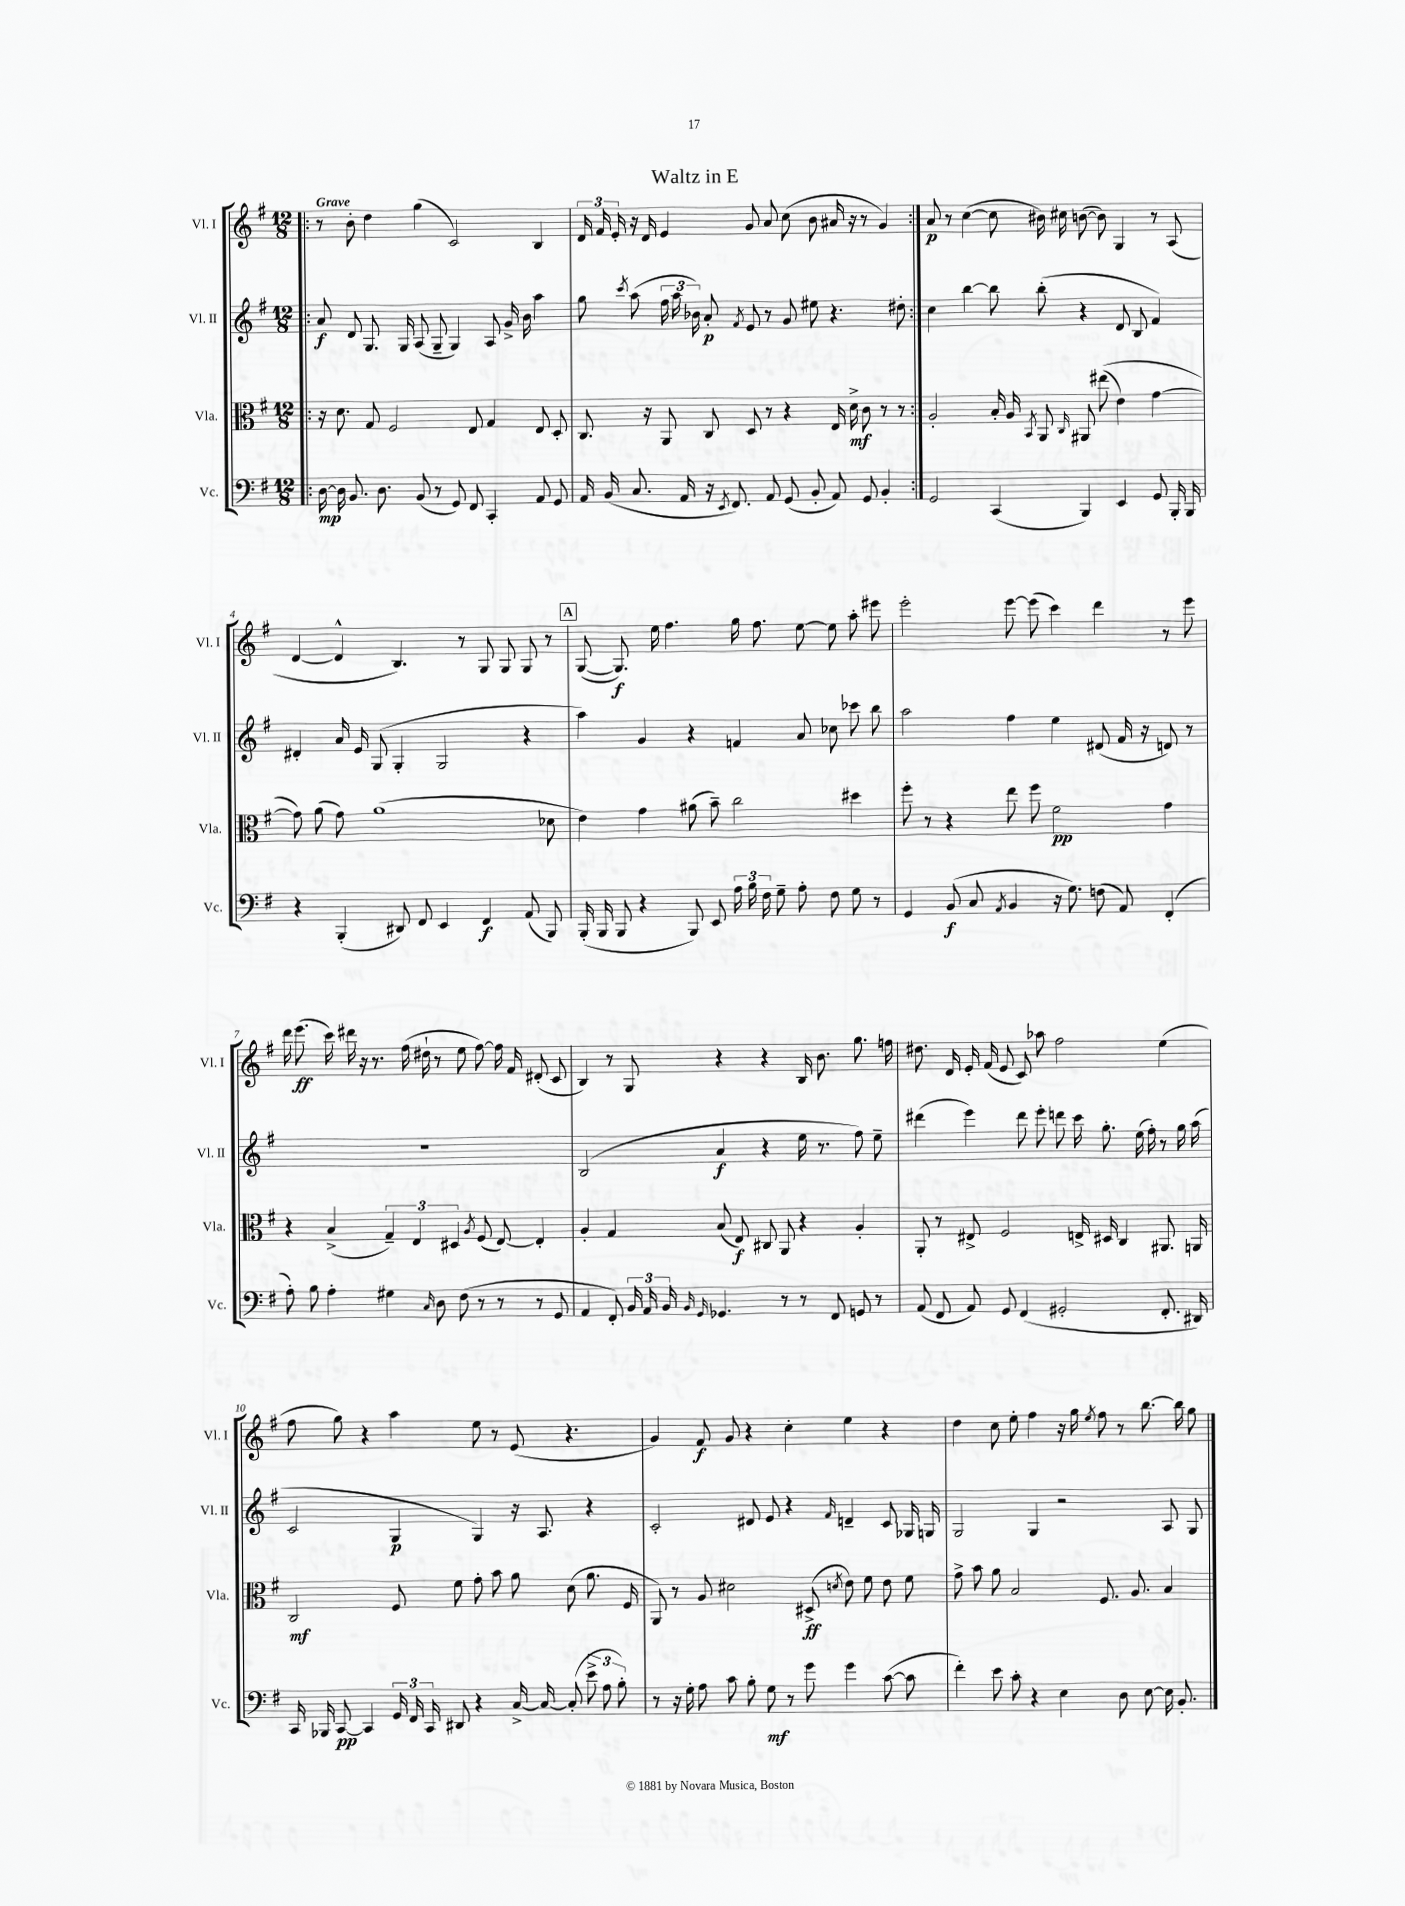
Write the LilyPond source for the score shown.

\header { title = "Waltz in E" }
<<
\new StaffGroup <<
\new Staff = "s0" \with { instrumentName = "Vl. I" shortInstrumentName = "Vl. I" } {
    \clef treble \key g \major \numericTimeSignature \time 12/8 \tempo "Grave"
    \autoBeamOff \repeat volta 2 { \bar ".|:" r8 b'8-. d''4 g''4( c'2) b4 |
    \tuplet 3/2 { d'16 fis'16 e'16-. } r16 d'16 e'4 g'8 a'8 c''8( b'8 ais'16 r16 r8 g'4) | }
    a'8\p r8 c''4~( c''8 bis'16) cis''16 b'8~( b'8) g4 r8 a8( |
    d'4~ d'4-^ b4.) r8 g8 g8 g8 r8 |
    \mark \markup { \box "A" } g8~( g8.\f) e''16 fis''4. g''16 fis''8. e''8~ e''8 a''8-. eis'''8 |
    e'''2-. e'''8~ e'''8( c'''4) d'''4 r8 e'''8 |
    d'''16 e'''8.\ff( c'''16) dis'''16 r16 r8. fis''16( dis''16-! r8 e''8 fis''8~) fis''16 fis'16 dis'8-.( c'8 |
    b4) r8 g8 r4 r4 b16 b'8. g''8. f''16 |
    dis''8. d'16 e'16-. fis'16( e'8 c'8) aes''8 fis''2 e''4( |
    fis''8 g''8) r4 a''4 e''8 r8 e'8( r4. |
    g'4) fis'8\f g'8 r4 c''4-. e''4 r4 |
    d''4 c''8 e''8-. fis''4 r16 g''16 \acciaccatura { e''8 } fis''8 r8 b''8.~ b''16 g''8 \bar "|." |
}
\new Staff = "s1" \with { instrumentName = "Vl. II" shortInstrumentName = "Vl. II" } {
    \clef treble \key g \major \numericTimeSignature \time 12/8
    \autoBeamOff \repeat volta 2 { \bar ".|:" a'8\f d'8 g8. g16 a8( g8-- g4) a8 g'16-> b'16 a''4 |
    g''8 \acciaccatura { c'''8 } a''8( \tuplet 3/2 { fis''16 a''16 bes'16) } a'8-.\p \acciaccatura { fis'8 } e'8 r8 g'8 eis''8 r4. dis''8-. | }
    c''4 b''4~ b''8 b''8-.( r4 d'8 b8 fis'4) |
    dis'4-. a'16 e'16 g8( g4-. g2 r4 |
    \mark \markup { \box "A" } a''4) g'4 r4 f'4 a'8 ces''8 ces'''8 b''8 |
    a''2 fis''4 e''4 dis'8( fis'16 r16 d'8) r8 |
    R1. |
    b2( a'4\f r4 e''16 r8. fis''8) e''8-- |
    dis'''4( e'''4) dis'''8 e'''8-. d'''8 c'''16 g''8.-. e''16( fis''16-.) r8 g''16 a''16( |
    c'2 g4\p g4) r16 a8. r4 |
    c'2-. dis'8 e'8 r4 \grace { fis'16 } d'4-- c'8 ges16 g16 |
    g2 g4 r2 a8 g8 \bar "|." |
}
\new Staff = "s2" \with { instrumentName = "Vla." shortInstrumentName = "Vla." } {
    \clef alto \key g \major \numericTimeSignature \time 12/8
    \autoBeamOff \repeat volta 2 { \bar ".|:" r16 d'8. g8 fis2 e8 g4 e8 d8-. |
    c8. r16 a,8 c8 d8 r8 r4 e16 d'16->\mf c'8 r8 r8 | }
    a2-. b16-. a16 \acciaccatura { b,8 } a,8 \grace { c16 } ais,8 eis''8(\( e'4) g'4~ |
    g'8\) a'8( g'8) a'1( des'8 |
    \mark \markup { \box "A" } e'4) g'4 ais'8( b'8--) c''2 dis''4 |
    fis''8-. r8 r4 e''8 fis''8 fis'2\pp g'4 |
    r4 b4->( \tuplet 3/2 { g4--) e4 dis4 } \acciaccatura { a8 } fis8( e8~) e4-. |
    a4-. g4 b8( e8\f) cis8 a,8 r4 a4-. |
    a,8-. r8 eis8-> fis2 e16-> dis16 c4 ais,8. a,16 |
    c2\mf fis8 fis'8 g'8-. b'8 a'8 d'8( a'8. fis16 |
    a,8) r8 a8 dis'2 dis8->\ff( \acciaccatura { d'8 } e'8) fis'8 e'8 fis'8 |
    g'8-> b'8 a'8 b2 fis8. a8. b4 \bar "|." |
}
\new Staff = "s3" \with { instrumentName = "Vc." shortInstrumentName = "Vc." } {
    \clef bass \key g \major \numericTimeSignature \time 12/8
    \autoBeamOff \repeat volta 2 { \bar ".|:" d16~\mp d16 b,8. d8. b,8( r8 g,8) fis,8 c,4-. a,8 g,8 |
    a,16 b,16( c8. a,16 r16 \acciaccatura { e,8 } fis,8.) a,8 g,8( b,8-. a,8) g,8 b,4-. | }
    g,2 c,4( b,,4) e,4 g,8 b,,16-. b,,16 |
    r4 b,,4-.( dis,8) fis,8 e,4 fis,4\f a,8( b,,8) |
    \mark \markup { \box "A" } b,,16-.( b,,16 b,,8 r4 b,,8) e,8 \tuplet 3/2 { a16 b16 fis16 } g8-- a8-. fis8 g8 r8 |
    g,4 b,8\f( c8 \acciaccatura { a,8 } b,4 r16 g8.) f8( a,8) fis,4-.( |
    a8-.) b8 a4-. gis4 \grace { c16 } d8 fis8( r8 r8 r8 g,8 |
    a,4 fis,8-.) \tuplet 3/2 { b,16 a,16 b,16 } \grace { b,16 g,16 } ges,4. r8 r8 fis,8 g,8 r8 |
    a,8( fis,8 a,8) g,8 fis,4( gis,2-. fis,8.-. dis,16) |
    c,16 bes,,16 c,8~\pp c,4 \tuplet 3/2 { g,16 fis,16 c,16 } dis,8 r4 c16~-> c16~ c8-.( \tuplet 3/2 { e'8-> a8 b8-.) } |
    r8 r16 g16-. a8 c'8 b8-. g8\mf r8 g'8 g'4 c'8~( c'8 |
    fis'4-.) e'8 c'8-. r4 e4 d8 e8~ e16 b,8.-. \bar "|." |
}
>>
>>
